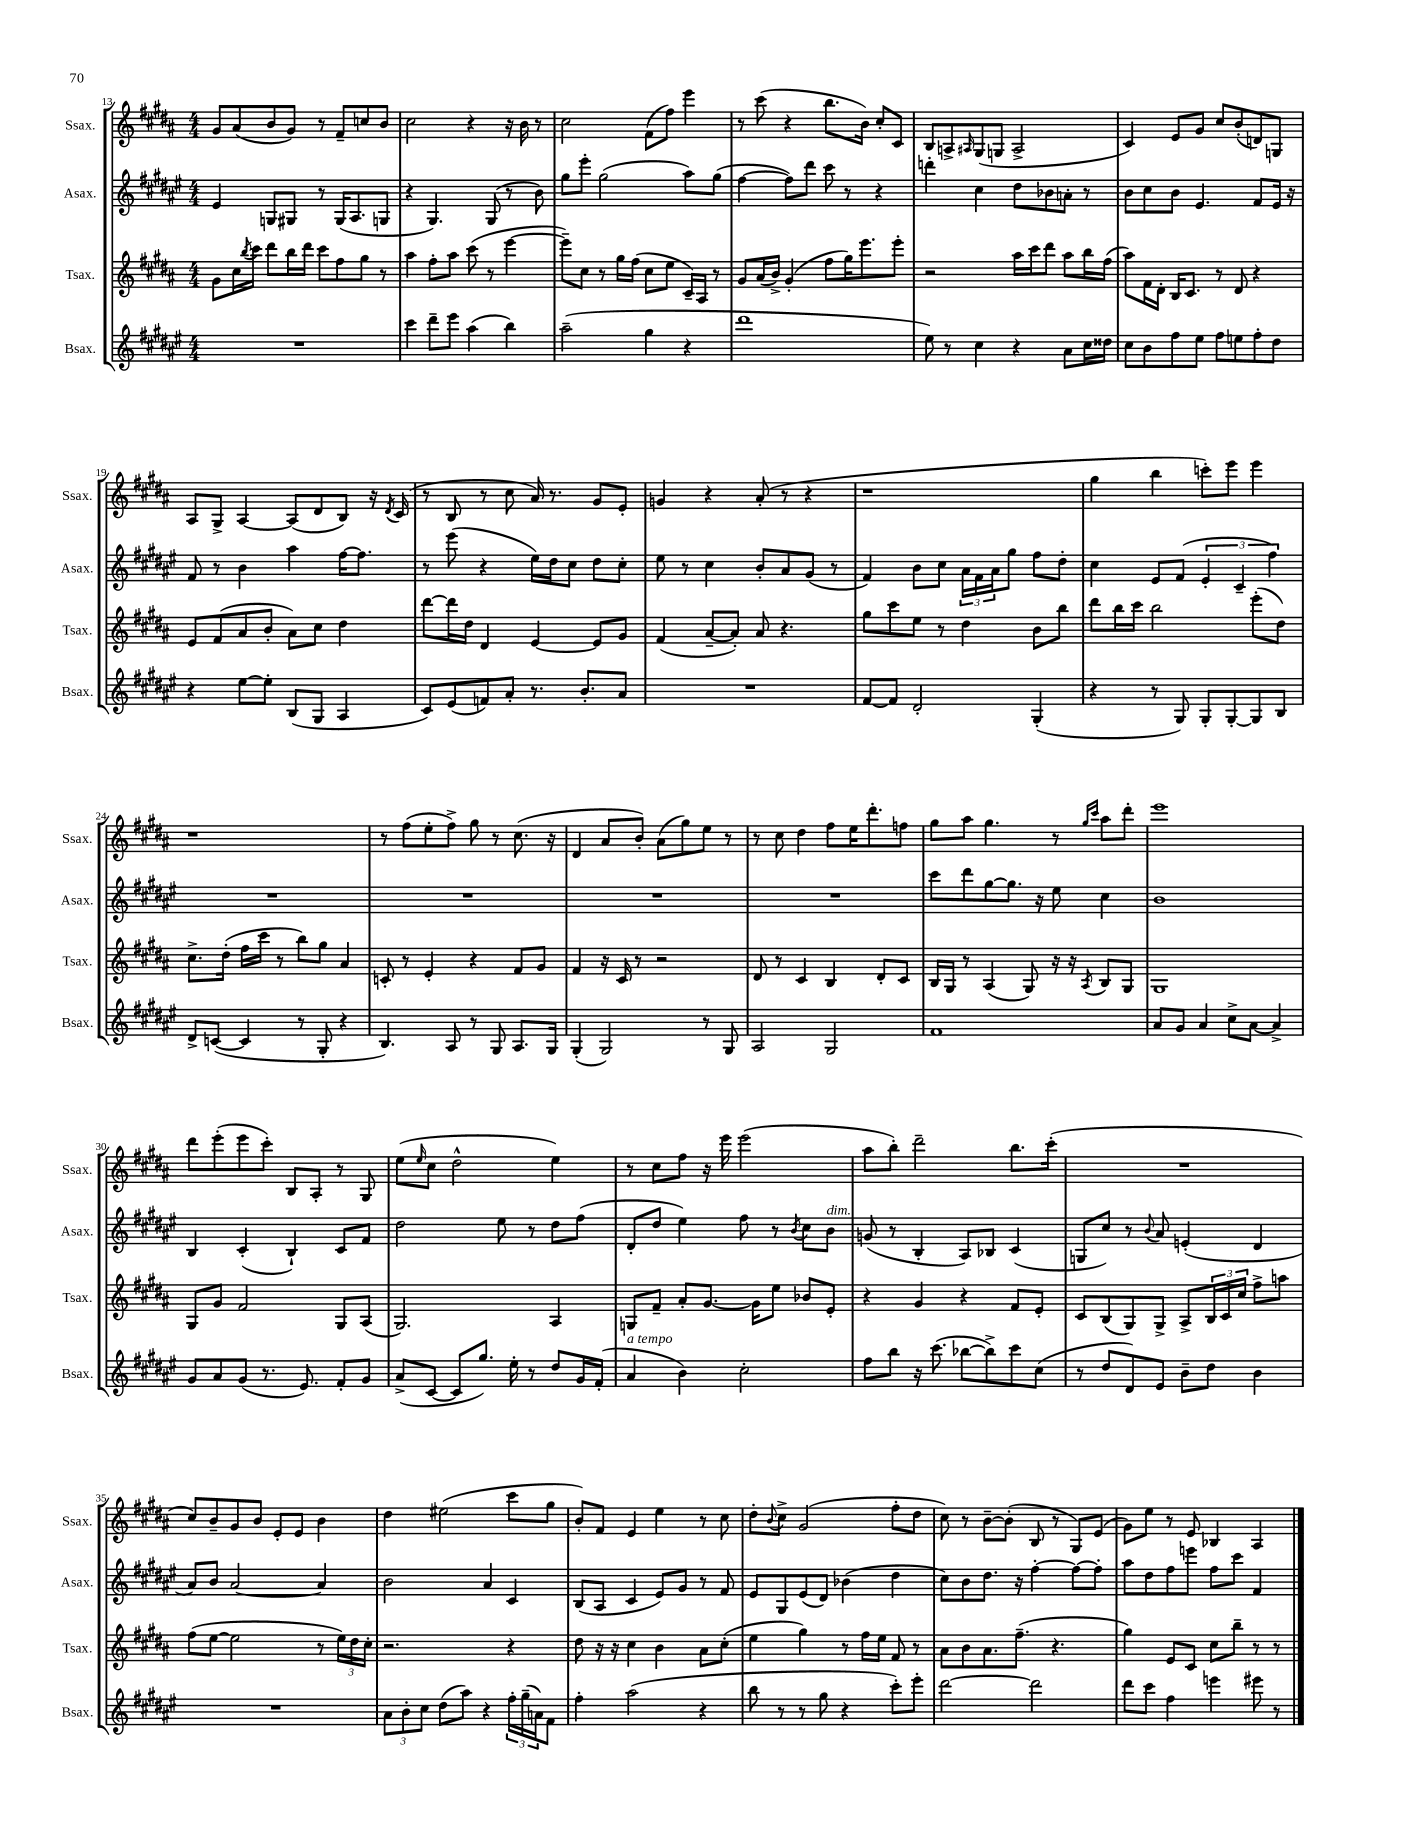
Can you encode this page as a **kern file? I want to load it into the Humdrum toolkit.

**kern	**kern	**kern	**kern
*staff4	*staff3	*staff2	*staff1
*clefG2	*clefG2	*clefG2	*clefG2
*k[f#c#g#d#a#e#]	*k[f#c#g#d#a#]	*k[f#c#g#d#a#e#]	*k[f#c#g#d#a#]
*M4/4	*M4/4	*M4/4	*M4/4
1r	8g#	4e#	8g#
.	16cc#	.	(8a#
.	8qbb	.	.
.	16ccc#	.	.
.	8ddd#	8G	8b
.	16bb	8G#	8g#)
.	16ddd#	.	.
.	8ccc#	8r	8r
.	8ff#	(16G#	8f#~
.	.	8.A#	.
.	8gg#	.	8cc
.	8r	8G	8b
=	=	=	=
4ccc#	4aa#	4r	2cc#
8ddd#~	8ff#'	4.G#)	.
8eee#	8aa#	.	.
(4aa#	(8ccc#	.	4r
.	8r	(8G#	.
4bb)	[4eee	8r	16r
.	.	.	16b
.	.	8b)	8r
=	=	=	=
(2aa#~	8eee~])	8gg#	2cc#
.	8cc#	8eee#'	.
.	8r	(2gg#	.
.	16gg#	.	.
.	(16ff#	.	.
4gg#	8cc#	.	(8f#
.	8ee	.	8ff#)
4r	16c#~)	8aa#)	4eee
.	16A#	.	.
.	8r	(8gg#	.
=	=	=	=
1ddd#	8g#	[4ff#	8r
.	(16a#	.	(8ccc#
.	16b^)	.	.
.	(4g#'	8ff#])	4r
.	.	8ddd#	.
.	8ff#	8ccc#	8.bb
.	16gg#)	8r	.
.	8.eee	.	16b)
.	.	4r	8cc#'
.	8eee'	.	8c#
=	=	=	=
8ee#)	2r	4ddd'	8B
8r	.	.	8A^
.	.	.	16qqA#
4cc#	.	4cc#	(8G#
.	.	.	8G
4r	16aa#	8dd#	2A#^
.	16ccc#	.	.
.	8ddd#	8b-	.
8a#	8aa#	8a'	.
16cc#	16bb	8r	.
16dd##	(16ff#	.	.
=	=	=	=
8cc#	8aa#)	8b	4c#)
8b	16f#	8cc#	.
.	16d#'	.	.
8ff#	16B	8b	8e
.	8.c#	.	.
8ee#	.	4.e#	8g#
8ff#	8r	.	8cc#
8ee	8d#	.	(8b'
8ff#'	4r	8f#	8d)
8dd#	.	16e#	8G
.	.	16r	.
=	=	=	=
4r	8e	8f#	8A#
.	(8f#	8r	8G#^
[8ee#	8a#	4b	[4A#
8ee#']	8b'	.	.
(8B	8a#)	4aa#	(8A#]
8G#	8cc#	.	8d#
4A#	4dd#	[16ff#	8B)
.	.	8.ff#]	.
.	.	.	16r
.	.	.	8qd#
.	.	.	(16c#
=	=	=	=
8c#)	[8ddd#	8r	8r
(8e#	16ddd#]	(8eee#	8B
.	16dd#	.	.
8f)	4d#	4r	8r
8a#'	.	.	8cc#
8.r	[4e	16ee#)	16a#)
.	.	16dd#	8.r
.	.	8cc#	.
8.b'	.	.	.
.	8e]	8dd#	8g#
8a#	8g#	8cc#'	8e'
=	=	=	=
1r	(4f#	8ee#	4g
.	.	8r	.
.	[8a#~	4cc#	4r
.	8a#'])	.	.
.	8a#	8b'	(8a#'
.	4.r	8a#	8r
.	.	(8g#	4r
.	.	8r	.
=	=	=	=
[8f#	8gg#	4f#)	1r
8f#]	8ccc#	.	.
2d#'	8ee	8b	.
.	8r	8cc#	.
.	4dd#	24a#	.
.	.	24f#	.
.	.	24a#	.
.	.	8gg#	.
(4G#'	8b	8ff#	.
.	8bb	8dd#'	.
=	=	=	=
4r	8ddd#	4cc#	4gg#
.	16bb	.	.
.	16ccc#	.	.
8r	2bb	8e#	4bb
8G#)	.	(8f#	.
8G#'	.	6e#'	8ccc')
[8G#'	.	.	8eee
.	.	6c#~	.
8G#]	(8eee'	.	4eee
.	.	6ff#)	.
8B	8dd#)	.	.
=	=	=	=
8d#^	8.cc#^	1r	1r
([8c	.	.	.
.	(16dd#'	.	.
4c]	16ff#	.	.
.	16ccc#	.	.
.	8r	.	.
8r	8bb)	.	.
8G#'	8gg#	.	.
4r	4a#	.	.
=	=	=	=
4.B)	8c'	1r	8r
.	8r	.	(8ff#
.	4e'	.	8ee'
8A#	.	.	8ff#^)
8r	4r	.	8gg#
8G#	.	.	8r
8.A#	8f#	.	(8.cc#
.	8g#	.	.
16G#	.	.	16r
=	=	=	=
(4G#'	4f#	1r	4d#
2G#)	16r	.	8a#
.	16c#	.	.
.	8r	.	8b')
.	2r	.	(8a#
.	.	.	8gg#)
8r	.	.	8ee
8G#	.	.	8r
=	=	=	=
2A#	8d#	1r	8r
.	8r	.	8cc#
.	4c#	.	4dd#
2G#	4B	.	8ff#
.	.	.	16ee
.	.	.	8.ddd#'
.	8d#'	.	.
.	8c#	.	8ff
=	=	=	=
1f#	16B	8ccc#	8gg#
.	16G#	.	.
.	8r	8ddd#	8aa#
.	(4A#	[8gg#	4.gg#
.	.	8.gg#]	.
.	8G#)	.	.
.	.	16r	.
.	16r	8ee#	8r
.	16r	.	.
.	.	.	16qqgg#
.	8qA#	.	16qqccc#
.	8B	4cc#	8aa#
.	8G#	.	8ddd#'
=	=	=	=
8a#	1G#	1b	1eee
8g#	.	.	.
4a#	.	.	.
8cc#^	.	.	.
[8a#	.	.	.
4a#^]	.	.	.
=	=	=	=
8g#	8G#	4B	8ddd#
8a#	8g#	.	(8eee'
(8g#	2f#	(4c#'	8eee
8.r	.	.	8ccc#')
.	.	4B`)	8B
8.e#)	.	.	.
.	.	.	8A#'
8f#'	8G#	8c#	8r
8g#	(8A#	8f#	8G#
=	=	=	=
(8a#^	2.G#)	2dd#	(8ee
.	.	.	16qqee
[8c#	.	.	8cc#
8c#]	.	.	2dd#^^
8.gg#)	.	.	.
.	.	8ee#	.
16ee#'	.	.	.
8r	.	8r	.
8dd#	4A#	8dd#	4ee)
16g#	.	(8ff#	.
(16f#'	.	.	.
=	=	=	=
4a#	8G	8d#'	8r
.	8f#~	8dd#	8cc#
4b)	8a#'	4ee#)	8ff#
.	[8.g#	.	16r
.	.	.	16eee
2cc#'	.	8ff#	(2eee
.	16g#]	.	.
.	8ee	8r	.
.	.	8qb	.
.	8b-	8cc#	.
.	8e'	8b	.
=	=	=	=
8ff#	4r	(8g	8aa#
8bb	.	8r	8bb')
16r	4g#	4B'	2ddd#~
(8.ccc#	.	.	.
[8bb-	4r	8A#)	.
8bb-^])	.	8B-	.
8ccc#	8f#	(4c#	8.bb
(8cc#	8e'	.	.
.	.	.	(16ccc#'
=	=	=	=
8r	8c#	8G	1r
8dd#	(8B	8cc#)	.
8d#)	8G#)	8r	.
.	.	8qqb	.
8e#	8G#^	8a#	.
8b~	8A#^	(4e'	.
8dd#	24B	.	.
.	24c#	.	.
.	24cc#	.	.
4b	8ff#^	4d#	.
.	8aa	.	.
=	=	=	=
1r	(8ff#	8a#)	8cc#)
.	[8ee	8b	8b~
.	2ee]	[2a#	8g#
.	.	.	8b
.	.	.	8e'
.	.	.	8e
.	8r	4a#]	4b
.	24ee)	.	.
.	24dd#	.	.
.	24cc#'	.	.
=	=	=	=
12a#	2.r	2b	4dd#
12b'	.	.	.
12cc#	.	.	.
(8dd#	.	.	(2ee#
8aa#)	.	.	.
4r	.	4a#	.
24ff#'	4r	4c#	8ccc#
(24gg#~	.	.	.
24a)	.	.	.
8f#	.	.	8gg#
=	=	=	=
4ff#'	8dd#	(8B	8b')
.	16r	8A#	8f#
.	16r	.	.
(2aa#	4cc#	4c#	4e
.	4b	8e#)	4ee
.	.	8g#	.
4r	8a#	8r	8r
.	(8cc#'	8f#	8cc#
=	=	=	=
8bb	4ee	8e#	8dd#'
.	.	.	8qqb
8r	.	8G#	8cc#^
8r	4gg#)	(8e#	(2g#
8gg#	.	8d#)	.
4r	8r	(4b-	.
.	16ff#	.	.
.	16ee	.	.
8ccc#')	8f#	4dd#	8ff#'
8eee#'	8r	.	8dd#
=	=	=	=
[2ddd#	8a#	8cc#)	8cc#)
.	8b	8b	8r
.	8.a#	8.dd#	[8b~
.	.	.	(8b']
.	(8.ff#~	16r	.
2ddd#]	.	[4ff#'	8B
.	4.r	.	8r
.	.	8ff#_	8G#)
.	.	8ff#']	(8e
=	=	=	=
8ddd#	4gg#)	8aa#	8g#)
8ccc#	.	8dd#	8ee
4ff#	8e	8ff#	8r
.	8c#	8eee	8e
4eee	8cc#	8ff#	4B-
.	8bb~	8ccc#	.
8eee#	8r	4f#	4A#
8r	8r	.	.
==	==	==	==
*-	*-	*-	*-
